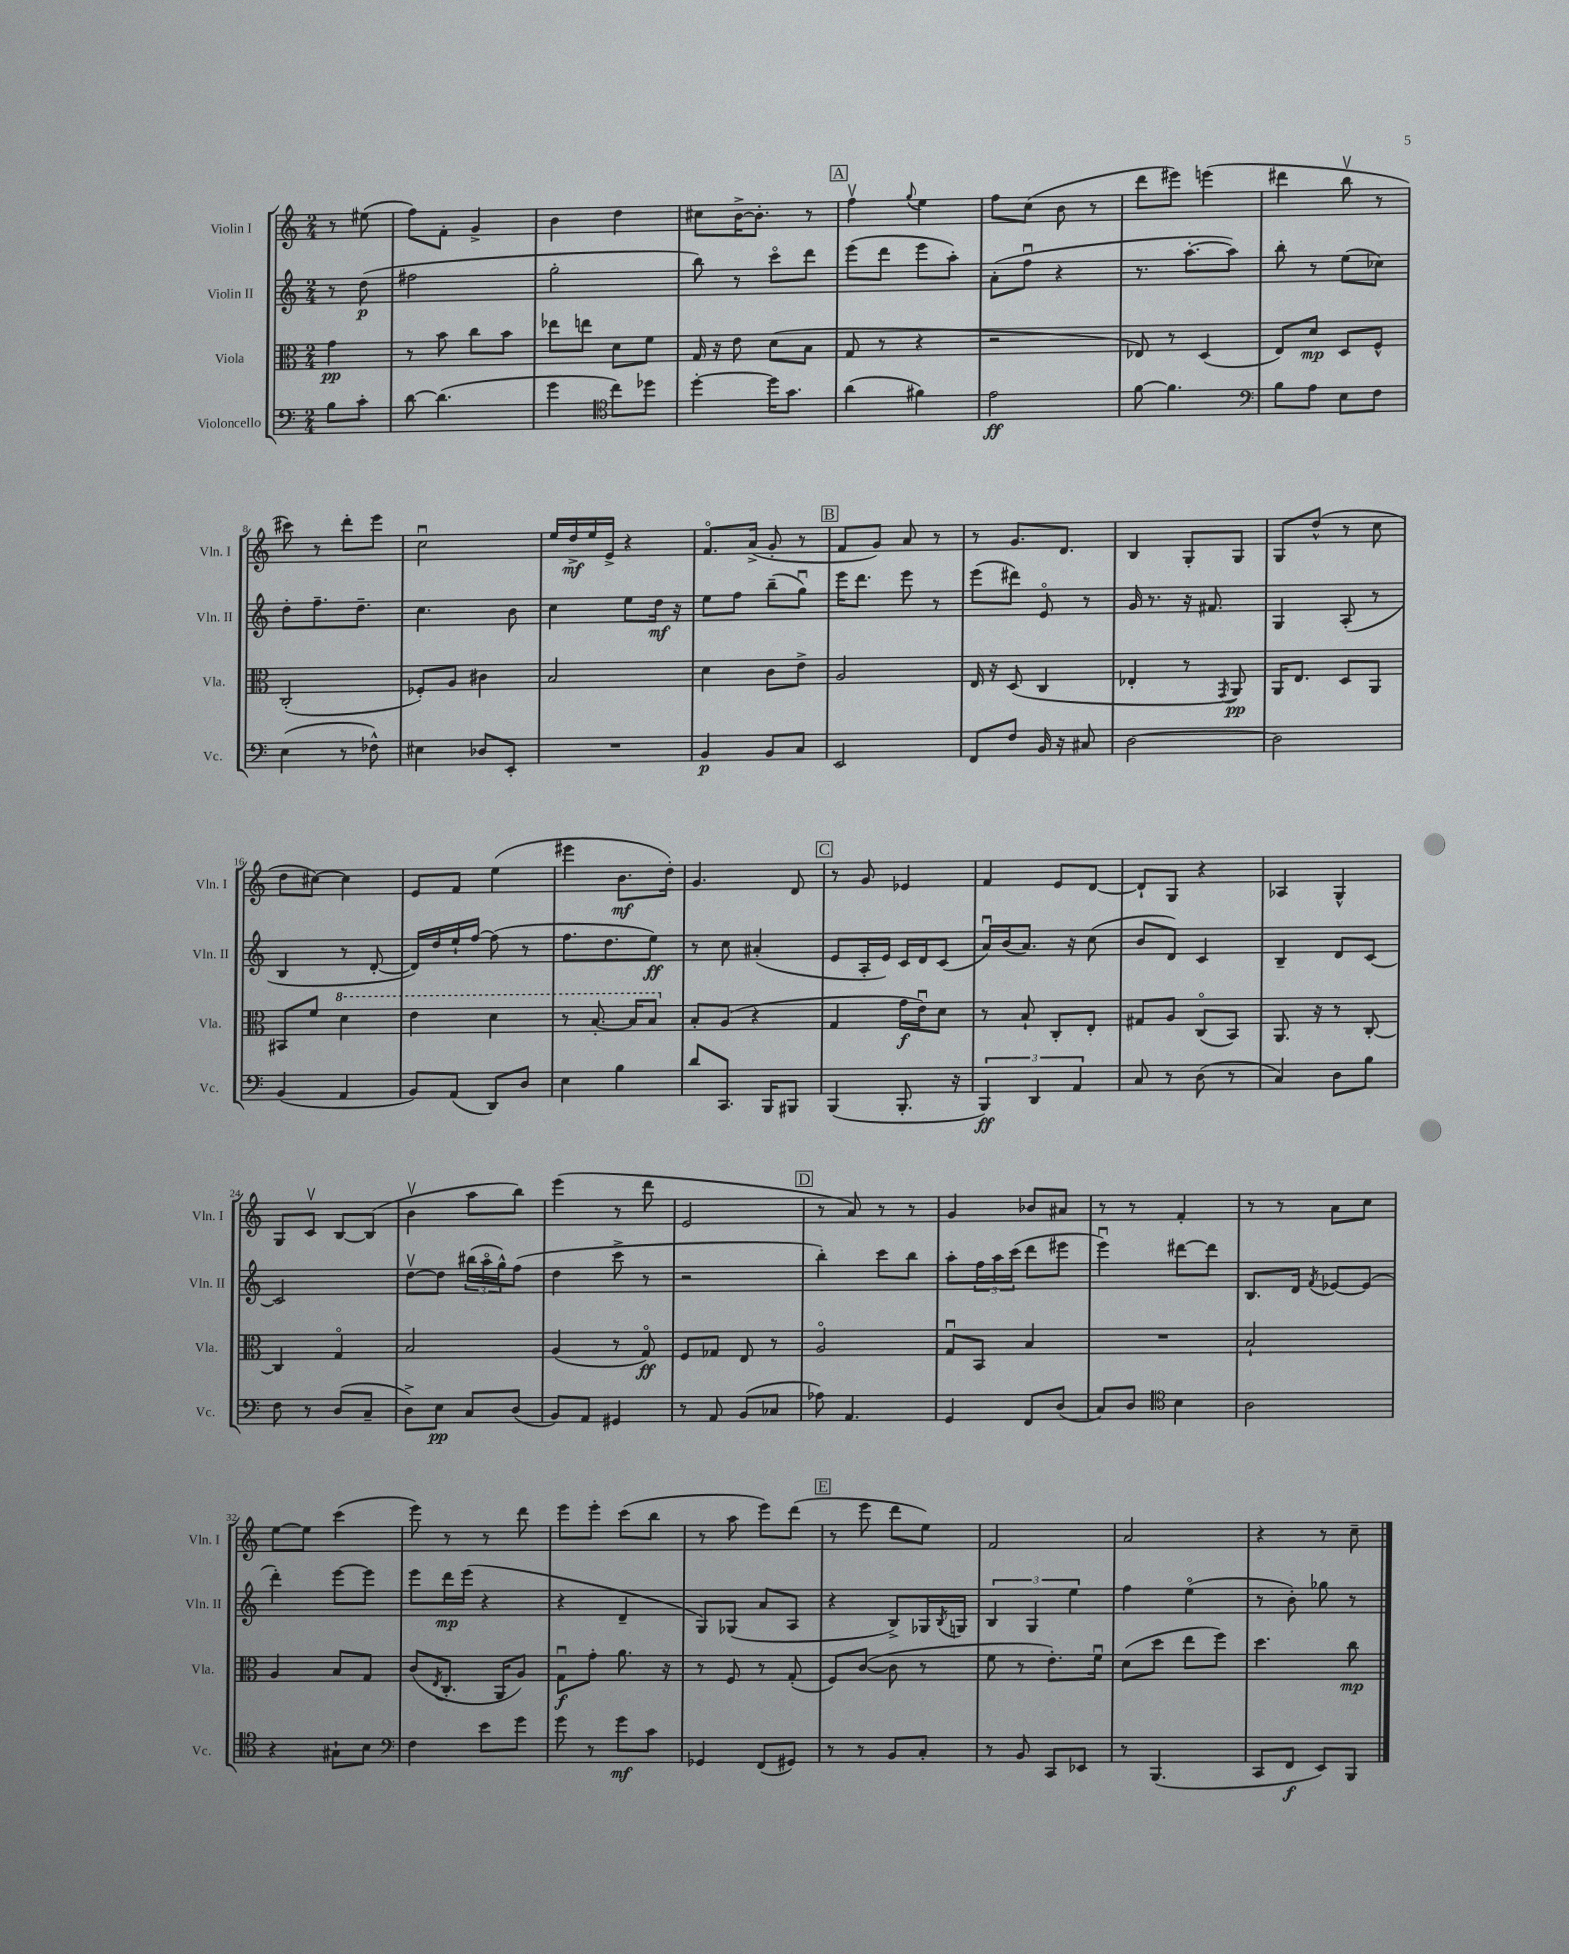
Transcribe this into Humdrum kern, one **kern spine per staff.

**kern	**kern	**kern	**kern
*staff4	*staff3	*staff2	*staff1
*clefF4	*clefC3	*clefG2	*clefG2
*k[]	*k[]	*k[]	*k[]
*M2/4	*M2/4	*M2/4	*M2/4
8B	4g	8r	8r
8c'	.	(8dd	(8ee#
=	=	=	=
[8d	8r	2ff#	8ff)
(4.d]	8b	.	8f'
.	8cc	.	4g^
.	8b	.	.
=	=	=	=
4g	8ee-	2gg'	4b
.	8ee	.	.
*clefC4	*	*	*
8cc)	8d	.	4dd
8dd-	8f	.	.
=	=	=	=
[4dd'	16G	8bb)	8cc#
.	16r	.	.
.	8e	8r	[16b^
.	.	.	8.b']
16dd]	(8d	8ccco	.
8.g	.	.	.
.	8B	8ddd	8r
=	=	=	=
(4a	8G	(8eee	4ffv
.	8r	8ddd	.
.	.	.	8qqgg
4f#)	4r	8eee	4ee
.	.	8aa')	.
=	=	=	=
2e	2r	(8a'	8ff
.	.	8ffu	(8cc
.	.	4r	8b
.	.	.	8r
=	=	=	=
[8f	8E-)	8.r	8ddd
4.f]	8r	.	8eee#)
.	.	[8.aa'	.
.	(4D	.	(4eee
.	.	8aa])	.
=	=	=	=
*clefF4	*	*	*
8B	8E)	8bb'	4ddd#
8A	8d	8r	.
8E	8D	(8ee	8bbv
8F	8F^^	8cc-)	8r
=	=	=	=
(4E	(2C'	8dd'	8ccc#)
.	.	8.ff~	8r
8r	.	.	8ddd'
.	.	8.dd~	.
8F-^^)	.	.	8eee
=	=	=	=
4E#	8F-')	4.cc	2ccu
.	8A	.	.
8D-	4c#	.	.
8EE'	.	8b	.
=	=	=	=
2r	2B	4cc	16ee
.	.	.	16dd^
.	.	.	16ee
.	.	.	16e^
.	.	8ee	4r
.	.	16dd	.
.	.	16r	.
=	=	=	=
4BB	4d	8ee	8.fo
.	.	8ff	.
.	.	.	(16a^
8BB	8c	(8bb~	8g'
8C	8e^	8ggu)	8r
=	=	=	=
2EE	2A	16eee	8f
.	.	8.ddd	.
.	.	.	8g)
.	.	8eee	8a
.	.	8r	8r
=	=	=	=
8FF	16E	(8eee	8r
.	16r	.	.
8F	(8D	8ddd#)	8.g
16BB	4C	8eo	.
16r	.	.	8.d
8C#	.	8r	.
=	=	=	=
[2D	4E-'	16g	4B
.	.	8.r	.
.	8r	16r	8G'
.	.	8.f#	.
.	8qGG	.	.
.	8AA)	.	8G
=	=	=	=
2D]	16AA	4G	8G
.	8.E	.	.
.	.	.	(8dd^^
.	8D	(8A'	8r
.	8AA	8r	8cc
=	=	=	=
(4BB	8BB#	4B	8dd
.	8f	.	[8cc#)
4AA	4dd	8r	4cc#]
.	.	[8d'	.
=	=	=	=
8BB)	4ee	16d])	8e
.	.	16dd	.
(8AA	.	16ee`	8f
.	.	[16ff	.
8DD)	4dd	(8ff]	(4ee
8D	.	8r	.
=	=	=	=
4E	8r	8.ff	4eee#
.	[8.b'	.	.
.	.	8.dd	.
4B	.	.	8.b
.	16b]	.	.
.	8b	8ee)	.
.	.	.	16dd')
=	=	=	=
8d	8B'	8r	4.g
8.CC	(8A	8cc	.
.	4r	(4a#'	.
16BBB	.	.	.
8BBB#	.	.	8d
=	=	=	=
(4BBB	4G	8e	8r
.	.	16A'	8g
.	.	16e)	.
8.BBB'	16g	16c	4e-
.	16eu)	16d	.
.	8d	(8c	.
16r	.	.	.
=	=	=	=
6BBB)	8r	16au)	4f
.	.	(16b	.
.	8B`	8.a)	.
6DD	.	.	.
.	8C'	.	8e
.	.	16r	.
6AA	.	.	.
.	8E'	(8cc	[8d
=	=	=	=
8C	8G#	8b	8d`]
8r	8A	8d)	8G
(8D	(8Co	4c	4r
8r	8BB)	.	.
=	=	=	=
4C)	8.AA	4B~	4A-
.	16r	.	.
8D	8r	8d	4G^^
8B	[8C'	[8c	.
=	=	=	=
8F	4C]	2c]	8G
8r	.	.	8cv
(8D	4Go	.	[8B
8C~	.	.	(8B]
=	=	=	=
8D^)	2B	[8ddv	4bv
8E	.	8dd]	.
8C	.	(24bb#	8aa
.	.	24aao	.
.	.	24gg^^)	.
(8D	.	(8ff	8bb)
=	=	=	=
8BB)	(4A	4dd	(4eee
8AA	.	.	.
4GG#	8r	8ccc^	8r
.	8Go)	8r	8ddd
=	=	=	=
8r	8F	2r	2e
8AA	8G-	.	.
(8BB	8E	.	.
8C-	8r	.	.
=	=	=	=
8A-)	2Ao	4bb')	8r
4.AA	.	.	8a)
.	.	8ccc	8r
.	.	8bb	8r
=	=	=	=
4GG	8Gu	8aa'	4g
.	8BB	24ff	.
.	.	24aa	.
.	.	(24ccc	.
8FF	4B	8ddd	8b-
(8D	.	8eee#	8a#
=	=	=	=
8C)	2r	4eeeu)	8r
8D	.	.	8r
*clefC4	*	*	*
4B	.	[8ddd#	4f'
.	.	8ddd#]	.
=	=	=	=
2A	2B`	8.B	8r
.	.	.	8r
.	.	16d	.
.	.	8qf	.
.	.	[8e-	8a
.	.	(8e-]	8cc
=	=	=	=
4r	4A	4ddd')	[8ee
.	.	.	8ee]
8G#`	8B	[8eee	(4ccc
8B	8G	8eee]	.
=	=	=	=
*clefF4	*	*	*
4F	(8c	8eee	8eee)
.	8qE	.	.
.	8.C'	16ddd	8r
.	.	(16eee	.
8e	.	4r	8r
.	16AA	.	.
8g	8A)	.	8ddd
=	=	=	=
8g	8Gu	4r	8eee
8r	8g'	.	8eee'
8g	8.a	4d~	(8ccc
8c	.	.	8bb
.	16r	.	.
=	=	=	=
4GG-	8r	8G)	8r
.	8F	(8G-	8aa
(8FF	8r	8a	8eee)
8GG#)	(8G'	8A	(8ddd
=	=	=	=
8r	8F)	4r	8r
8r	([8c	.	8eee
8BB	8c]	8B^)	8ddd
8C'	8r	16G-	8ee)
.	.	8qB	.
.	.	16G	.
=	=	=	=
8r	8f	6B	2f
8BB	8r	.	.
.	.	6G	.
8CC	8.e')	.	.
.	.	6ee	.
8EE-	.	.	.
.	16fu	.	.
=	=	=	=
8r	(8d	4ff	2a
(4.BBB	8dd	.	.
.	8ee	(4eeo	.
.	8ff)	.	.
=	=	=	=
8CC	4.dd	8r	4r
8FF	.	8b')	.
8EE)	.	8gg-	8r
8BBB	8cc	8r	8cc~
==	==	==	==
*-	*-	*-	*-
